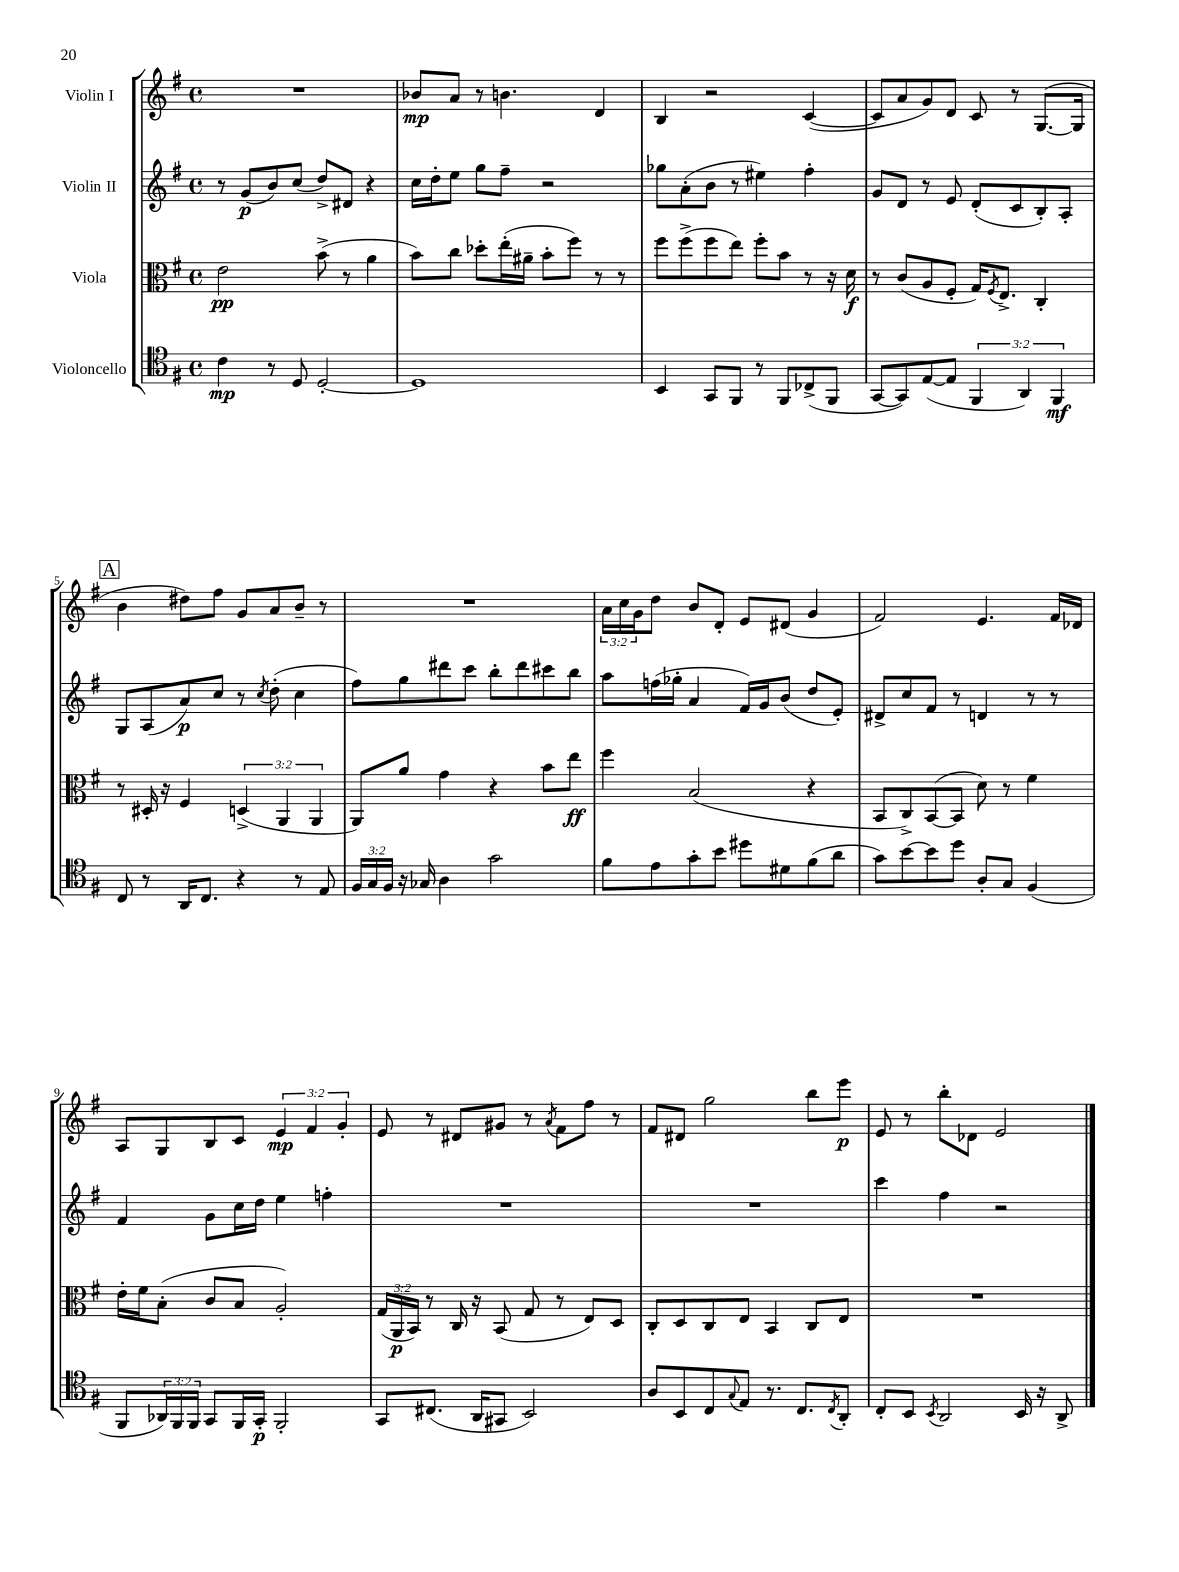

**kern	**dynam	**kern	**dynam	**kern	**dynam	**kern	**dynam
*part4	*part4	*part3	*part3	*part2	*part2	*part1	*part1
*staff4	*staff4	*staff3	*staff3	*staff2	*staff2	*staff1	*staff1
*I"Violoncello	*	*I"Viola	*	*I"Violin II	*	*I"Violin I	*
*clefC4	*	*clefC3	*	*clefG2	*	*clefG2	*
*k[f#]	*	*k[f#]	*	*k[f#]	*	*k[f#]	*
*M4/4	*	*M4/4	*	*M4/4	*	*M4/4	*
*met(c)	*	*met(c)	*	*met(c)	*	*met(c)	*
=1	=1	=1	=1	=1	=1	=1	=1
4c\	mp	2e\	pp	8r	.	1r	.
.	.	.	.	(8g/L	p	.	.
8r	.	.	.	8b/)	.	.	.
8D/	.	.	.	(8cc/J	.	.	.
[2D'/	.	(8b^\	.	8dd^/L)	.	.	.
.	.	8r	.	8d#X/J	.	.	.
.	.	4a\	.	4r	.	.	.
=2	=2	=2	=2	=2	=2	=2	=2
1D]	.	8b\L)	.	16cc\LL	.	8b-X/L	mp
.	.	.	.	16dd'\J	.	.	.
.	.	8cc\J	.	8ee\J	.	8a/J	.
.	.	8dd-X'\L	.	8gg\L	.	8r	.
.	.	(16ee'\L	.	8ff#~\J	.	4.bn\	.
.	.	16a#X~\JJ	.	.	.	.	.
.	.	8b'\L	.	2r	.	.	.
.	.	8ff#\J)	.	.	.	.	.
.	.	8r	.	.	.	4d/	.
.	.	8r	.	.	.	.	.
=3	=3	=3	=3	=3	=3	=3	=3
4BB/	.	8ff#\L	.	8gg-X\L	.	4B/	.
.	.	(8ff#^\	.	(8a'\	.	.	.
8GG/L	.	8ff#\	.	8b\J	.	2r	.
8FF#/J	.	8ee\J)	.	8r	.	.	.
8r	.	8ff#'\L	.	4ee#X\)	.	.	.
8FF#/L	.	8b\J	.	.	.	.	.
(8C-X^/	.	8r	.	4ff#'\	.	([4c/	.
8FF#/J	.	16r	.	.	.	.	.
.	.	16d\	f	.	.	.	.
=4	=4	=4	=4	=4	=4	=4	=4
[8GG/L	.	8r	.	8g/L	.	8c/L]	.
8GG/])	.	(8c/L	.	8d/J	.	8a/	.
([8E/	.	8A/	.	8r	.	8g/)	.
8E/J]	.	8F#'/J	.	8e/	.	8d/J	.
6FF#/	.	16G/KL)	.	(8d'/L	.	8c/	.
.	.	8qF#/	.	.	.	.	.
.	.	8.E^/J	.	.	.	.	.
.	.	.	.	8c/	.	8r	.
6AA/)	.	.	.	.	.	.	.
.	.	4C'/	.	8B'/)	.	([8.G/L	.
6FF#/	mf	.	.	.	.	.	.
.	.	.	.	8A'/J	.	.	.
.	.	.	.	.	.	16G/Jk]	.
!!LO:LB:g=z
!!LO:REH:place=s1:t=A
=5	=5	=5	=5	=5	=5	=5	=5
8C/	.	8r	.	8G/L	.	4b\	.
8r	.	16D#X'/	.	(8A/	.	.	.
.	.	16r	.	.	.	.	.
16AA/KL	.	4F#/	.	8a/)	p	8dd#X\L)	.
8.C/J	.	.	.	.	.	.	.
.	.	.	.	8cc/J	.	8ff#\J	.
4r	.	(6Dn^/	.	8r	.	8g/L	.
.	.	.	.	8qcc/	.	.	.
.	.	.	.	(8dd'\	.	8a/	.
.	.	6AA/	.	.	.	.	.
8r	.	.	.	4cc\	.	8b~/J	.
.	.	6AA/	.	.	.	.	.
8E/	.	.	.	.	.	8r	.
=6	=6	=6	=6	=6	=6	=6	=6
24F#/LL	.	8AA/L)	.	8ff#\L)	.	1r	.
24G/	.	.	.	.	.	.	.
24F#/JJ	.	.	.	.	.	.	.
16r	.	8a/J	.	8gg\	.	.	.
16G-X/	.	.	.	.	.	.	.
4A\	.	4g\	.	8ddd#X\	.	.	.
.	.	.	.	8ccc\J	.	.	.
2g\	.	4r	.	8bb'\L	.	.	.
.	.	.	.	8ddd#\	.	.	.
.	.	8b\L	.	8ccc#X\	.	.	.
.	.	8ee\J	ff	8bb\J	.	.	.
=7	=7	=7	=7	=7	=7	=7	=7
8f#\L	.	4ff#\	.	8aa\L	.	24a\LL	.
.	.	.	.	.	.	24cc\	.
.	.	.	.	.	.	24g\J	.
8e\	.	.	.	(16ffn\L	.	8dd\J	.
.	.	.	.	16gg-X'\JJ	.	.	.
8g'\	.	(2B/	.	4a/	.	8b/L	.
8b\J	.	.	.	.	.	8d'/J	.
8dd#X\L	.	.	.	16f#/LL)	.	8e/L	.
.	.	.	.	16g/J	.	.	.
8d#X\	.	.	.	(8b/J	.	(8d#X/J	.
(8f#\	.	4r	.	8dd/L	.	4g/	.
8a\J	.	.	.	8e'/J)	.	.	.
=8	=8	=8	=8	=8	=8	=8	=8
8g\L)	.	8BB/L	.	8d#X^/L	.	2f#/)	.
[8b\	.	8C^/)	.	8cc/	.	.	.
8b\]	.	([8BB/	.	8f#/J	.	.	.
8dd\J	.	8BB/J]	.	8r	.	.	.
8A'/L	.	8d\)	.	4dn/	.	4.e/	.
8G/J	.	8r	.	.	.	.	.
(4F#/	.	4f#\	.	8r	.	.	.
.	.	.	.	8r	.	16f#/LL	.
.	.	.	.	.	.	16d-X/JJ	.
!!LO:LB:g=z
=9	=9	=9	=9	=9	=9	=9	=9
8FF#/L	.	16e'\LL	.	4f#/	.	8A/L	.
.	.	16f#\J	.	.	.	.	.
24AA-X/L)	.	(8B'\J	.	.	.	8G/	.
24FF#/	.	.	.	.	.	.	.
24FF#/JJ	.	.	.	.	.	.	.
8GG/L	.	8c/L	.	8g\L	.	8B/	.
16FF#/L	.	8B/J	.	16cc\L	.	8c/J	.
16GG'/JJ	p	.	.	16dd\JJ	.	.	.
2FF#'/	.	2A'/)	.	4ee\	.	6e/	mp
.	.	.	.	.	.	6f#/	.
.	.	.	.	4ffn'\	.	.	.
.	.	.	.	.	.	6g'/	.
=10	=10	=10	=10	=10	=10	=10	=10
8GG/L	.	(24G/LL	.	1r	.	8e/	.
.	.	24AA/	p	.	.	.	.
.	.	24BB/JJ)	.	.	.	.	.
(8.C#X/J	.	8r	.	.	.	8r	.
.	.	16C/	.	.	.	8d#X/L	.
16AA/KL	.	16r	.	.	.	.	.
8GG#X/J	.	(8BB/	.	.	.	8g#X/J	.
2BB/)	.	8G/	.	.	.	8r	.
.	.	.	.	.	.	8qa/	.
.	.	8r	.	.	.	8f#\L	.
.	.	8E/L)	.	.	.	8ff#\J	.
.	.	8D/J	.	.	.	8r	.
=11	=11	=11	=11	=11	=11	=11	=11
8A/L	.	8C'/L	.	1r	.	8f#/L	.
8BB/	.	8D/	.	.	.	8d#X/J	.
8C/	.	8C/	.	.	.	2gg\	.
8qqG/	.	.	.	.	.	.	.
8E/J	.	8E/J	.	.	.	.	.
8.r	.	4BB/	.	.	.	.	.
8.C/L	.	.	.	.	.	.	.
.	.	8C/L	.	.	.	8bb\L	.
8qC/	.	.	.	.	.	.	.
8AA'/J	.	8E/J	.	.	.	8eee\J	p
=12	=12	=12	=12	=12	=12	=12	=12
8C'/L	.	1r	.	4ccc\	.	8e/	.
8BB/J	.	.	.	.	.	8r	.
8qBB/	.	.	.	.	.	.	.
2AA/	.	.	.	4ff#\	.	8bb'\L	.
.	.	.	.	.	.	8d-X\J	.
.	.	.	.	2r	.	2e/	.
16BB/	.	.	.	.	.	.	.
16r	.	.	.	.	.	.	.
8AA^/	.	.	.	.	.	.	.
==	==	==	==	==	==	==	==
*-	*-	*-	*-	*-	*-	*-	*-
